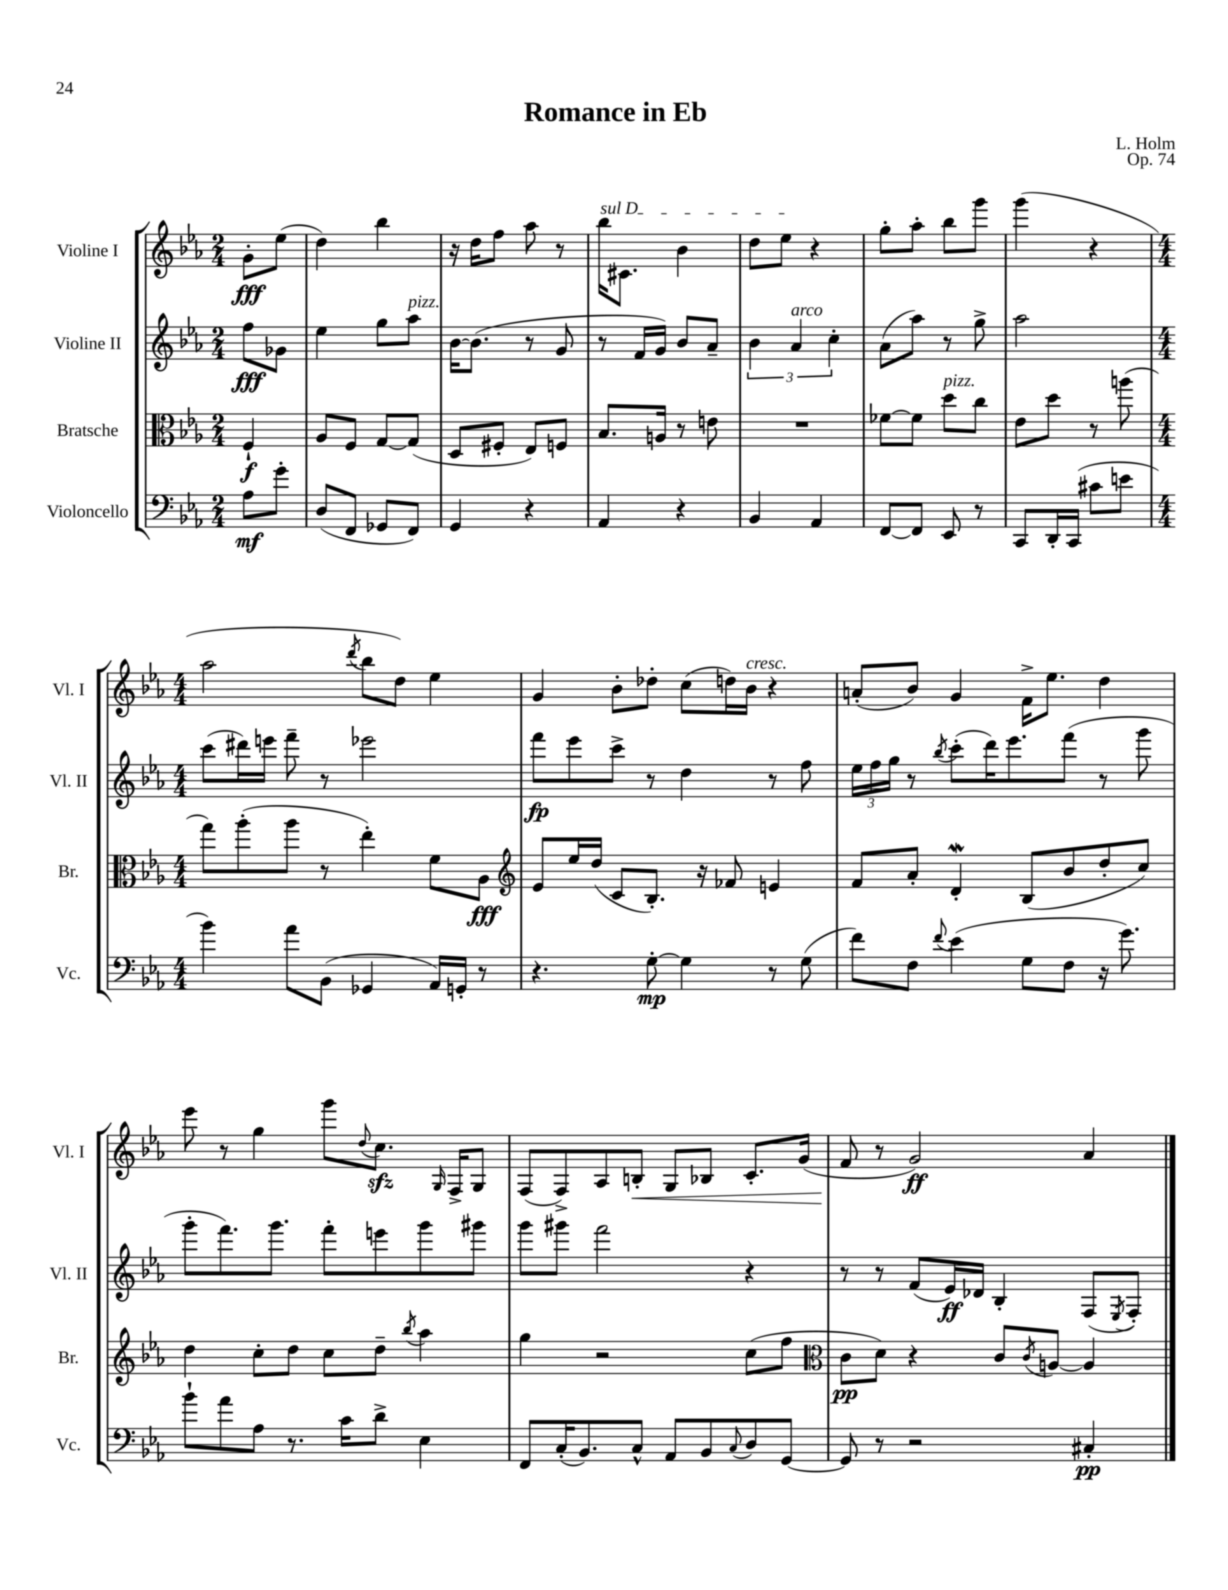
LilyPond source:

\header { title = "Romance in Eb" composer = "L. Holm" opus = "Op. 74" }
<<
\new StaffGroup <<
\new Staff = "s0" \with { instrumentName = "Violine I" shortInstrumentName = "Vl. I" } {
    \clef treble \key ees \major \numericTimeSignature \time 2/4 \partial 4
    g'8-.\fff ees''8( |
    d''4) bes''4 |
    r16 d''16 f''8 aes''8 r8 |
    \once \override TextSpanner.bound-details.left.text = \markup { \italic "sul D" } bes''16\startTextSpan cis'8. bes'4 |
    d''8 ees''8\stopTextSpan r4 |
    g''8-. aes''8-. bes''8 g'''8 |
    g'''4( r4 |
    \numericTimeSignature \time 4/4 aes''2 \acciaccatura { d'''8 } bes''8 d''8) ees''4 |
    g'4 bes'8-. des''8-. c''8( d''16) bes'16^\markup { \italic "cresc." } r4 |
    a'8-.( bes'8) g'4 f'16-> ees''8. d''4 |
    ees'''8 r8 g''4 g'''8 \appoggiatura { d''8 } c''8.\sfz \grace { g16 } f16-> g8 |
    f8( f8->) aes8 b8-.\< g8 bes8 c'8.-. g'16( |
    f'8\! r8 g'2\ff) aes'4 \bar "|." |
}
\new Staff = "s1" \with { instrumentName = "Violine II" shortInstrumentName = "Vl. II" } {
    \clef treble \key ees \major \numericTimeSignature \time 2/4 \partial 4
    f''8\fff ges'8 |
    ees''4 g''8 aes''8^\markup { \italic "pizz." } |
    bes'16~ bes'8.( r8 g'8 |
    r8 f'16 g'16) bes'8 aes'8-- |
    \tuplet 3/2 { bes'4 aes'4^\markup { \italic "arco" } c''4-. } |
    aes'8( aes''8) r8 g''8-> |
    aes''2 |
    \numericTimeSignature \time 4/4 c'''8( dis'''16) e'''16 f'''8-- r8 ees'''2 |
    f'''8\fp ees'''8 c'''8-> r8 d''4 r8 f''8 |
    \tuplet 3/2 { ees''16 f''16 g''16 } r8 \acciaccatura { bes''8 } c'''8-.( d'''16) ees'''8. f'''8( r8 g'''8 |
    g'''8-. f'''8.) g'''8. f'''8-. e'''8 g'''8 gis'''8 |
    g'''8 gis'''8 f'''2 r4 |
    r8 r8 f'8( ees'16\ff) des'16 bes4-. f8( \acciaccatura { ees8 } f8-.) \bar "|." |
}
\new Staff = "s2" \with { instrumentName = "Bratsche" shortInstrumentName = "Br." } {
    \clef alto \key ees \major \numericTimeSignature \time 2/4 \partial 4
    f4-!\f |
    aes8 f8 g8~ g8( |
    d8 fis8-. ees8) f8 |
    bes8. a16 r8 e'8 |
    R2 |
    fes'8~ fes'8 d''8^\markup { \italic "pizz." } c''8 |
    ees'8 d''8 r8 a''8( |
    \numericTimeSignature \time 4/4 g''8) aes''8-.( aes''8 r8 ees''4-.) f'8 aes8\fff |
    \clef treble ees'8 ees''16 d''16( c'8 bes8.-.) r16 fes'8 e'4 |
    f'8 aes'8-. d'4-.\mordent bes8( bes'8 d''8-. c''8) |
    d''4 c''8-. d''8 c''8 d''8-- \acciaccatura { bes''8 } aes''4 |
    g''4 r2 c''8( f''8 |
    \clef alto c'8\pp d'8) r4 c'8 \acciaccatura { c'8 } a8~ a4 \bar "|." |
}
\new Staff = "s3" \with { instrumentName = "Violoncello" shortInstrumentName = "Vc." } {
    \clef bass \key ees \major \numericTimeSignature \time 2/4 \partial 4
    aes8\mf g'8-. |
    d8( f,8 ges,8 f,8) |
    g,4 r4 |
    aes,4 r4 |
    bes,4 aes,4 |
    f,8~ f,8 ees,8 r8 |
    c,8 d,16-. c,16( cis'8 e'8 |
    \numericTimeSignature \time 4/4 bes'4) aes'8 bes,8( ges,4 aes,16) g,16-. r8 |
    r4. g8~-.\mp g4 r8 g8( |
    f'8) f8 \appoggiatura { f'8 } ees'4( g8 f8 r16 g'8.) |
    bes'8-! aes'8 aes8 r8. c'16 d'8-> ees4 |
    f,8 c16-.( bes,8.) c8-^ aes,8 bes,8 \appoggiatura { c8 } d8 g,8~ |
    g,8 r8 r2 cis4-.\pp \bar "|." |
}
>>
>>
\layout { \context { \Score \remove "Bar_number_engraver" } }
